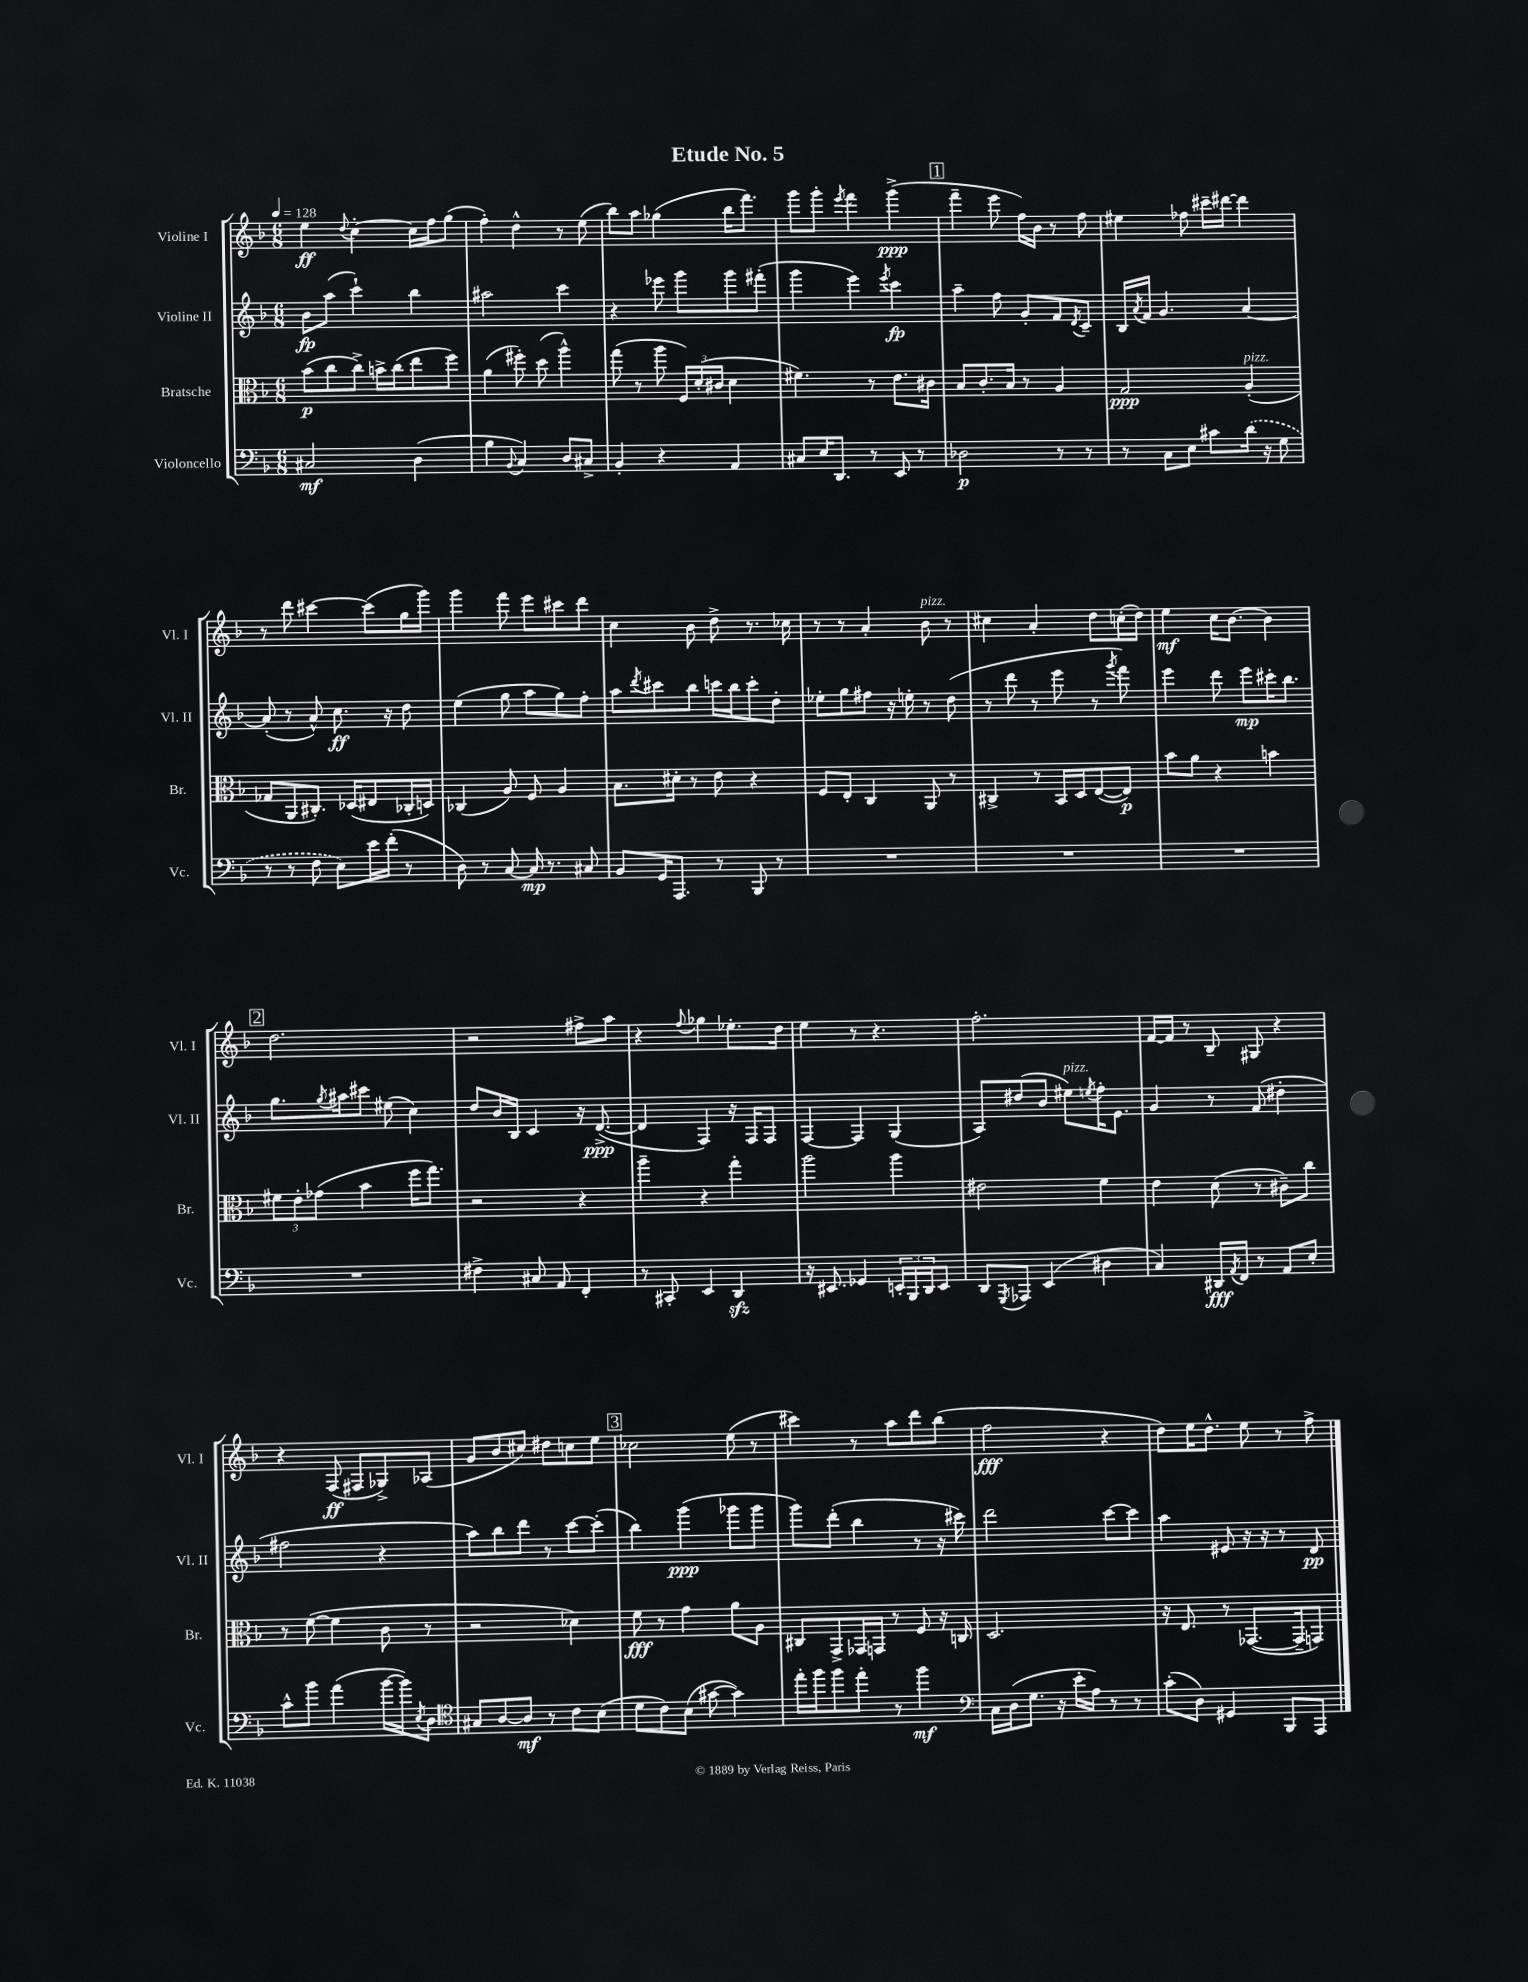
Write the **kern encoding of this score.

**kern	**dynam	**kern	**dynam	**kern	**dynam	**kern	**dynam
*part4	*part4	*part3	*part3	*part2	*part2	*part1	*part1
*staff4	*staff4	*staff3	*staff3	*staff2	*staff2	*staff1	*staff1
*I"Violoncello	*	*I"Bratsche	*	*I"Violine II	*	*I"Violine I	*
*I'Vc.	*	*I'Br.	*	*I'Vl. II	*	*I'Vl. I	*
*clefF4	*	*clefC3	*	*clefG2	*	*clefG2	*
*k[b-]	*	*k[b-]	*	*k[b-]	*	*k[b-]	*
*M6/8	*	*M6/8	*	*M6/8	*	*M6/8	*
*MM128	*	*MM128	*	*MM128	*	*MM128	*
=1	=1	=1	=1	=1	=1	=1	=1
2C#X/	mf	(8b-\L	p	8b-\L	fp	4ee\	ff
.	.	8cc\	.	(8aa\J	.	.	.
.	.	.	.	.	.	8qqdd/	.
.	.	8cc^\J)	.	4ccc`\)	.	[4cc'\	.
.	.	16bn^\LL	.	.	.	.	.
.	.	(16cc\J	.	.	.	.	.
(4D\	.	8ee\	.	4bb-\	.	16cc\LL]	.
.	.	.	.	.	.	16ff\J	.
.	.	8ff\J)	.	.	.	(8gg\J	.
=2	=2	=2	=2	=2	=2	=2	=2
4B-\	.	(4a\	.	2aa#X\	.	4ff'\)	.
8qqBB-/	.	.	.	.	.	.	.
4C/)	.	8ff#X'\)	.	.	.	4dd^^\	.
.	.	(8dd\	.	.	.	.	.
8D/L	.	4aa^^\)	.	4ccc\	.	8r	.
8C#X^/J	.	.	.	.	.	(8ee\	.
=3	=3	=3	=3	=3	=3	=3	=3
4BB-'/	.	(8gg\	.	4r	.	8bb-\L)	.
.	.	8r	.	.	.	8aa\J	.
4r	.	8aa\	.	8eee-X\	.	(4gg-X\	.
.	.	24F/LL)	.	8ggg\L	.	.	.
.	.	(24d'/	.	.	.	.	.
.	.	24c#X/JJ	.	.	.	.	.
4AA/	.	4d\	.	8ggg\	.	16bb-\KL	.
.	.	.	.	.	.	8.fff\J)	.
.	.	.	.	(8fff#X'\J	.	.	.
=4	=4	=4	=4	=4	=4	=4	=4
8C#X/L	.	4.f#X\)	.	4ggg\	.	8ggg\L	.
16E/K	.	.	.	.	.	8ggg'\J	.
8.DD/J	.	.	.	.	.	.	.
.	.	.	.	.	.	8qeee/	.
.	.	.	.	4eee\)	.	4fff\	.
8r	.	8r	.	.	.	.	.
.	.	.	.	8qeee/	.	.	.
8EE/	.	8.e\L	.	4ccc\	fp	(4ggg^\	ppp
8r	.	.	.	.	.	.	.
.	.	16c#X\Jk	.	.	.	.	.
!!LO:REH:place=s1:t=1
=5	=5	=5	=5	=5	=5	=5	=5
2D-X\	p	8B-/L	.	4aa~\	.	4fff~\	.
.	.	8.c'/	.	.	.	.	.
.	.	.	.	8ff\	.	8eee\	.
.	.	16B-/Jk	.	.	.	.	.
.	.	8r	.	8g'/L	.	16ff\LL)	.
.	.	.	.	.	.	16b-\JJ	.
8r	.	4A/	.	8f/	.	8r	.
.	.	.	.	8qd/	.	.	.
8r	.	.	.	8c~/J	.	8ff\	.
=6	=6	=6	=6	=6	=6	=6	=6
8r	.	2G/	ppp	16B-/LL	.	4ee#X\	.
.	.	.	.	8qa/	.	.	.
.	.	.	.	16f/JJ	.	.	.
8C\L	.	.	.	4.g/	.	.	.
8E\J	.	.	.	.	.	8ff-X\	.
8c#X\L	.	.	.	.	.	16ccc#X~\LL	.
.	.	.	.	.	.	[16ddd#X\JJ	.
!	!	!LO:TX:a:i:t=pizz.	!	!	!	!	!
(16d\Jk	.	(4A'/	.	[4a/	.	4ddd#\]	.
16r	.	.	.	.	.	.	.
8G\	.	.	.	.	.	.	.
!!LO:LB:g=z
=7	=7	=7	=7	=7	=7	=7	=7
8r	.	8G-X/L	.	(8a'/]	.	8r	.
8r	.	8AA/	.	8r	.	8ddd\	.
8F\	.	8.C#X'/J)	.	8a^^/)	.	[4ccc#X\	.
8E\L)	.	.	.	8.cc\	ff	.	.
.	.	(16D-X/KL	.	.	.	.	.
16e\L	.	8E#X/	.	.	.	(8ccc#\L]	.
(16f'\JJ	.	.	.	16r	.	.	.
8r	.	16C-X'/L	.	8dd\	.	16gg\L	.
.	.	16Dn/JJ)	.	.	.	16ggg\JJ)	.
=8	=8	=8	=8	=8	=8	=8	=8
8D\)	.	(4C-X/	.	(4ee\	.	4ggg\	.
8r	.	.	.	.	.	.	.
[8C/	.	8A/)	.	8gg\	.	8fff\	.
16C/]	mp	8F/	.	8aa\L	.	8eee\L	.
8.r	.	.	.	.	.	.	.
.	.	4A/	.	8gg\)	.	8ccc#X\	.
8C#X/	.	.	.	8ff'\J	.	8ddd\J	.
=9	=9	=9	=9	=9	=9	=9	=9
8BB-/L	.	8.B-\L	.	8aa\L	.	4cc\	.
.	.	.	.	8qddd/	.	.	.
16GG/K	.	.	.	8ccc#X\	.	.	.
8.AAA/J	.	16d#X'\Jk	.	.	.	.	.
.	.	8r	.	8bb-\J	.	8b-\	.
8r	.	8e\	.	16cccn\LL	.	8dd^\	.
.	.	.	.	16bb-\J	.	.	.
8BBB-/	.	4r	.	8ccc'\	.	8.r	.
8r	.	.	.	8dd'\J	.	.	.
.	.	.	.	.	.	16cc-X\	.
=10	=10	=10	=10	=10	=10	=10	=10
2.r	.	8F/L	.	8ee-X'\L	.	8r	.
.	.	8E'/J	.	8gg\	.	8r	.
.	.	4C/	.	8ff#X\J	.	4a'/	.
.	.	.	.	16r	.	.	.
.	.	.	.	16een'\	.	.	.
!	!	!	!	!	!	!LO:TX:a:i:t=pizz.	!
.	.	8AA/	.	8r	.	8b-\	.
.	.	8r	.	(8dd\	.	8r	.
=11	=11	=11	=11	=11	=11	=11	=11
2.r	.	4C#X^/	.	8r	.	4cc#X\	.
.	.	.	.	8ddd\	.	.	.
.	.	8r	.	8r	.	4a'/	.
.	.	16BB-/LL	.	8eee\	.	.	.
.	.	16D/J	.	.	.	.	.
.	.	([8E/	.	8r	.	8dd\L	.
.	.	.	.	8qggg/	.	.	.
.	.	8E/J])	p	8fff\)	.	(16ccn'\L	.
.	.	.	.	.	.	16dd\JJ)	.
=12	=12	=12	=12	=12	=12	=12	=12
2.r	.	8b-\L	.	4eee\	.	4ee\	mf
.	.	8a\J	.	.	.	.	.
.	.	4r	.	8ddd\	.	16cc\KL	.
.	.	.	.	.	.	[8.b-\J	.
.	.	.	.	8eee\L	mp	.	.
.	.	4bn\	.	16ccc#X'\K	.	4b-\]	.
.	.	.	.	8.bb-\J	.	.	.
!!LO:LB:g=z
!!LO:REH:place=s1:t=2
=13	=13	=13	=13	=13	=13	=13	=13
2.r	.	12f#X\L	.	8.gg\L	.	2.dd\	.
.	.	12e'\	.	.	.	.	.
.	.	(12g-X\J	.	.	.	.	.
.	.	.	.	8qgg/	.	.	.
.	.	.	.	16aa#X\k	.	.	.
.	.	4b-\	.	8ccc#X\J	.	.	.
.	.	.	.	(8ee#X\	.	.	.
.	.	16ff\KL	.	4cc\)	.	.	.
.	.	8.gg\J)	.	.	.	.	.
=14	=14	=14	=14	=14	=14	=14	=14
4F#X^\	.	2r	.	8dd/L	.	2r	.
.	.	.	.	16b-/L	.	.	.
.	.	.	.	16B-/JJ	.	.	.
8C#X/	.	.	.	4c/	.	.	.
8AA/	.	.	.	.	.	.	.
4FF'/	.	4r	.	16r	.	8ff#X^\L	.
.	.	.	.	([8.d^/	ppp	.	.
.	.	.	.	.	.	8aa\J	.
=15	=15	=15	=15	=15	=15	=15	=15
8r	.	4aa~\	.	4d/]	.	4r	.
8CC#X'/	.	.	.	.	.	.	.
.	.	.	.	.	.	8qqff/	.
4EE/	.	4r	.	4F/)	.	4gg-X\	.
4DDzz/	.	4gg'\	.	16r	.	8.ee-X'\L	.
.	.	.	.	16F/KL	.	.	.
.	.	.	.	8F/J	.	.	.
.	.	.	.	.	.	16dd\Jk	.
=16	=16	=16	=16	=16	=16	=16	=16
16r	.	2aa\	.	[4F/	.	4ee\	.
8.EE#X/	.	.	.	.	.	.	.
4GG-X/	.	.	.	4F/]	.	8r	.
.	.	.	.	.	.	4.r	.
24EEn'/LL	.	4aa\	.	(4G/	.	.	.
24BBB-/	.	.	.	.	.	.	.
24DD/J	.	.	.	.	.	.	.
8EE/J	.	.	.	.	.	.	.
=17	=17	=17	=17	=17	=17	=17	=17
8DD/L	.	2e#X\	.	8A/L)	.	2.ff'\	.
8qGGG/	.	.	.	.	.	.	.
8AAA-X/J	.	.	.	(8dd#X/	.	.	.
(4EE/	.	.	.	8b-/J	.	.	.
!	!	!	!	!LO:TX:a:i:t=pizz.	!	!	!
.	.	.	.	8ee#X\L)	.	.	.
.	.	.	.	8qeen/	.	.	.
4D#X\	.	4f\	.	16ff'\K	.	.	.
.	.	.	.	8.e\J	.	.	.
=18	=18	=18	=18	=18	=18	=18	=18
4C/)	.	4e\	.	4g/	.	[16f/LL	.
.	.	.	.	.	.	16f/JJ]	.
.	.	.	.	.	.	8r	.
16DD#X/LL	fff	(8d\	.	8r	.	8B-~/	.
8qAA/	.	.	.	.	.	.	.
16FF/JJ	.	.	.	.	.	.	.
8r	.	8r	.	(8f/	.	8G#X/	.
8AA/L	.	8c#X~\L)	.	4dd#X'\	.	4r	.
8E'/J	.	8cc\J	.	.	.	.	.
!!LO:LB:g=z
=19	=19	=19	=19	=19	=19	=19	=19
8c^^\L	.	8r	.	2ff#X\	.	4r	.
8b-\J	.	([8f\	.	.	.	.	.
(4a\	.	4f\]	.	.	.	(8F/	ff
.	.	.	.	.	.	8F#X/L	.
[16b-\LL	.	8c\	.	4r	.	8G-X^/)	.
16b-\J])	.	.	.	.	.	.	.
8qE/	.	.	.	.	.	.	.
8D\J	.	8r	.	.	.	(8A-X/J	.
=20	=20	=20	=20	=20	=20	=20	=20
*clefC4	*	*	*	*	*	*	*
8G#X/L	.	2r	.	8aa\L)	.	8g/L	.
[8A/	.	.	.	8bb-\	.	8b-/	.
8A/J]	mf	.	.	8ddd\J	.	8cc#X/J)	.
8r	.	.	.	8r	.	8dd#X\L	.
8c\L	.	4d-X\)	.	[8ccc\L	.	8ccn\	.
(8B-\J	.	.	.	(8ccc'\J]	.	8ee\J	.
!!LO:REH:place=s1:t=3
=21	=21	=21	=21	=21	=21	=21	=21
8d\L	.	8f\	fff	4bb-\)	.	2cc-X\	.
8c\)	.	8r	.	.	.	.	.
(8B-\J	.	4g\	.	(4ggg\	ppp	.	.
[8g#X\	.	.	.	.	.	.	.
4g#\])	.	8a\L	.	8ggg-X\L	.	(8ee\	.
.	.	8A\J	.	8ggg-\J	.	8r	.
=22	=22	=22	=22	=22	=22	=22	=22
16ee'\LL	.	8C#X/L	.	8ggg\L)	.	4ccc#X\)	.
16ff\J	.	.	.	.	.	.	.
8ff\	.	8GG^/	.	(8ddd'\J	.	.	.
8ee'\J	.	16GG-X/L	.	4bb-\	.	8r	.
.	.	16GGn/JJ	.	.	.	.	.
8r	.	8r	.	.	.	8aa\L	.
4ff\	mf	8F/	.	8r	.	8ddd\	.
.	.	16r	.	16r	.	(8bb-\J	.
.	.	16Cn/	.	16ccc#X\)	.	.	.
=23	=23	=23	=23	=23	=23	=23	=23
*clefF4	*	*	*	*	*	*	*
16C\LL	.	2.D/	.	2ddd\	.	2ff\	fff
(16D\J	.	.	.	.	.	.	.
8.G\J	.	.	.	.	.	.	.
16r	.	.	.	.	.	.	.
16e'\LL	.	.	.	.	.	.	.
16A\JJ)	.	.	.	.	.	.	.
8r	.	.	.	[8ccc\L	.	4r	.
8r	.	.	.	8ccc\J]	.	.	.
=24	=24	=24	=24	=24	=24	=24	=24
(8c'\L	.	16r	.	4aa\	.	8dd\L)	.
.	.	8.E/	.	.	.	.	.
8D\J)	.	.	.	.	.	16ee\K	.
.	.	.	.	.	.	8.dd^^\J	.
4GG#X/	.	8r	.	8e#X/	.	.	.
.	.	([8.GG-X/L	.	16r	.	8ee\	.
.	.	.	.	16r	.	.	.
8BBB-/L	.	.	.	8r	.	8r	.
.	.	16GG-~/k]	.	.	.	.	.
8AAA/J	.	8GGn/J)	.	8d/	pp	8ff^\	.
==	==	==	==	==	==	==	==
*-	*-	*-	*-	*-	*-	*-	*-
